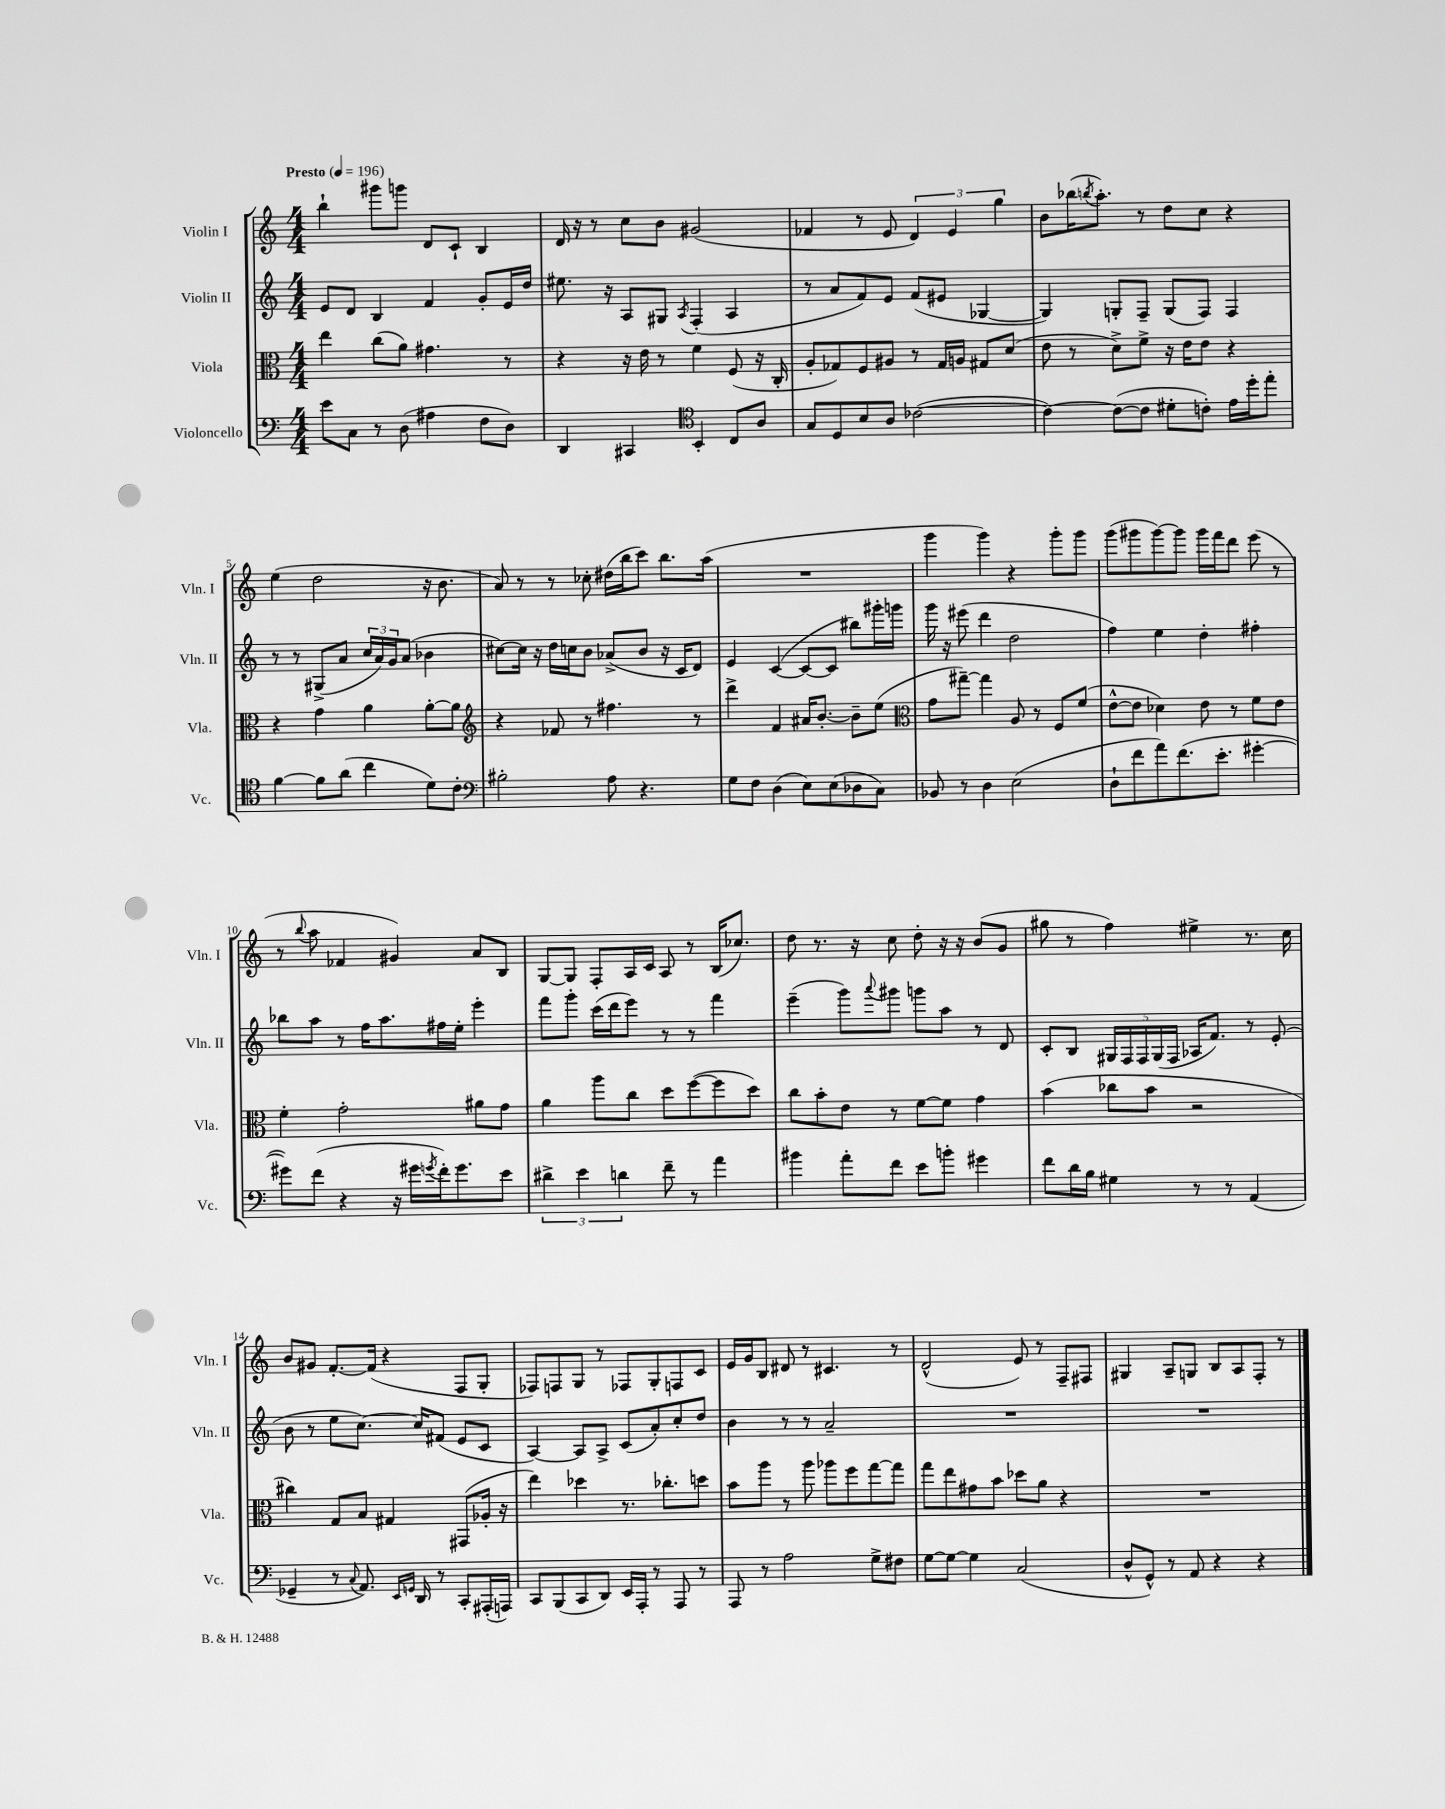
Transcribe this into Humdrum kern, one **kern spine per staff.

**kern	**kern	**kern	**kern
*staff4	*staff3	*staff2	*staff1
*clefF4	*clefC3	*clefG2	*clefG2
*k[]	*k[]	*k[]	*k[]
*M4/4	*M4/4	*M4/4	*M4/4
*MM196	*MM196	*MM196	*MM196
8e	4ee	8e	4bb`
8C	.	8d	.
8r	(8cc	4B	8ggg#
(8D	8a)	.	8ggg
4A#	4.g#	4f	8d
.	.	.	8c`
8F	.	8g'	4B
8D)	8r	16e	.
.	.	16dd	.
=	=	=	=
4DD	4r	8.ee#	16d
.	.	.	16r
.	.	.	8r
.	.	16r	.
4CC#	16r	8A	8cc
.	16e	.	.
.	8r	8G#	8b
*clefC4	*	*	*
.	.	8qA	.
4BB'	4f	(4F'	(2g#
8C	(8F	4A	.
8A	16r	.	.
.	16C'	.	.
=	=	=	=
8G	8A'	8r	4f-
8D	8G-)	8a	.
8B	8F	8f)	8r
8A	8A#	8e	8e
([2c-	8r	(8f	6d)
.	16G-	8e#	.
.	.	.	6e
.	16A	.	.
.	8G#	[4G-	.
.	.	.	6gg
.	(8d	.	.
=	=	=	=
4c-_)	8e	4G-])	8b
.	8r	.	(16bb-
.	.	.	8qbb
.	.	.	8.aa')
(8c-_	8d^)	8G'	.
8c-]	8f^	8F~	8r
8d#'	16r	(8G	8dd
.	16e	.	.
8c')	8e	8F)	8cc
16e	4r	4F	4r
16dd'	.	.	.
8ee'	.	.	.
=	=	=	=
[4f	4r	8r	(4ee
.	.	8r	.
8f]	4g	(8G#^	2dd
(8a	.	8a	.
4cc	4a	24cc	.
.	.	24a)	.
.	.	24g	.
.	.	(8a	.
8d)	[8a'	4b-	16r
.	.	.	8.b
8c'	8a]	.	.
=	=	=	=
*clefF4	*clefG2	*	*
2B#'	4r	[8cc#)	8a)
.	.	16cc#]	8r
.	.	16r	.
.	8f-	16dd	8r
.	.	16cc	.
.	8r	8b	8cc-'
8A	4.ff#	(8a-^	(16dd#
.	.	.	16bb
4.r	.	8b	8ccc)
.	.	16r	8.bb
.	.	16c	.
.	8r	8d)	.
.	.	.	(16aa
=	=	=	=
8G	4ddd^	4e	1r
8F	.	.	.
(4D	4f	([4c	.
8E)	16a#	8c_	.
.	[8.b'	.	.
(8E	.	8c]	.
8D-	8b~]	8bb#)	.
8C)	(8ee	16ggg#'	.
.	.	16ggg	.
=	=	=	=
*	*clefC3	*	*
8BB-	8g	16ggg	4ggg
.	.	16r	.
8r	[8gg#~)	(8eee#	.
4D	4gg#]	4ddd	4ggg)
(2E	8A	2dd	4r
.	8r	.	.
.	8F	.	8ggg'
.	(8f	.	8ggg
=	=	=	=
8D`	[8e^^	4ff)	(8ggg
8f	8e]	.	8ggg#
8a)	4d-)	4ee	[8ggg#)
(8.f	.	.	8ggg#]
.	8e	4dd'	16ggg#
8.e'	.	.	16fff
.	8r	.	8ddd
[4g#'	8f	4ff#'	(8eee
.	8e	.	8r
=	=	=	=
8g#])	4f'	8bb-	8r
.	.	.	8qqbb
(8f	.	8aa	8aa
4r	2g'	8r	4f-
.	.	16ff	.
.	.	8.aa	.
16r	.	.	4g#)
16g#	.	.	.
8qg	.	.	.
16f')	.	16ff#	.
8.g	.	16ee'	.
.	8a#	4eee'	8a
8e	8g	.	8B
=	=	=	=
6d#^	4a	8fff	[8G
.	.	8ggg'	8G]
6e	.	.	.
.	8aa	(16ccc	8F'
.	.	16ddd	.
6d	.	.	.
.	8cc	8eee)	16A
.	.	.	16c
8f~	8dd	8r	8A
8r	([8ff	8r	8r
4a	8ff]	4fff	(16B
.	.	.	8.cc-)
.	8dd)	.	.
=	=	=	=
4b#	8cc	(4eee~	8dd
.	8b'	.	8.r
8a'	8e	8ggg)	.
.	.	.	16r
.	.	8qqaaa	.
8f	8r	8ggg#	8cc
8e	[8f	8ggg	8dd'
8b'	8f]	8aa	16r
.	.	.	16r
4g#	4g	8r	(8b
.	.	8d	8g
=	=	=	=
8f	(4b	8c'	8gg#
16d	.	8B	8r
16B	.	.	.
4G#	8cc-	20G#	4ff)
.	.	20F	.
.	.	20F	.
.	8b	.	.
.	.	(20G#	.
.	.	20F	.
8r	2r	16A-	4ee#^
.	.	8.f)	.
8r	.	.	.
(4AA	.	8r	8.r
.	.	(8e'	.
.	.	.	16cc
=	=	=	=
4GG-~	4cc#)	8b	8b
.	.	8r	8g#
8r	8G	8ee	[8.f'
8qqC	.	.	.
8.AA)	8B	[8.cc)	.
.	.	.	(16f]
.	4G#	.	4r
16qqEE	.	.	.
16qqGG	.	.	.
16DD	.	16cc]	.
8r	.	(8f#	.
8CC'	(8GG#	8e	8F
(16AAA#'	16A-'	8c	8G'
16AAA)	16r	.	.
=	=	=	=
8CC	4ee)	[4A)	8F-)
(8BBB	.	.	8F
8CC	4dd-	8A]	8G
8DD)	.	8A^	8r
16EE	8.r	(8c	8F-
16AAA'	.	.	.
8r	.	8a')	8G'
.	8.cc-'	.	.
8AAA	.	8cc'	8F
8r	8dd	8dd	8c
=	=	=	=
8AAA	8b	4b	16e
.	.	.	16g
8r	8aa	.	8B
2A	8r	8r	8d#
.	8aa	8r	8r
.	8aa-	2a~	4.c#
.	8ff	.	.
8G^	[8gg	.	.
8F#	8gg]	.	8r
=	=	=	=
[8G	8gg	1r	(2d^^
8G_	8ee	.	.
4G]	8g#	.	.
.	8b	.	.
(2C	8dd-	.	8e)
.	8a	.	8r
.	4r	.	8F~
.	.	.	8F#
=	=	=	=
8D^^	1r	1r	4G#
8GG^^)	.	.	.
8r	.	.	8A~
8AA	.	.	8G
4r	.	.	8B
.	.	.	8A
4r	.	.	8F'
.	.	.	8r
==	==	==	==
*-	*-	*-	*-
